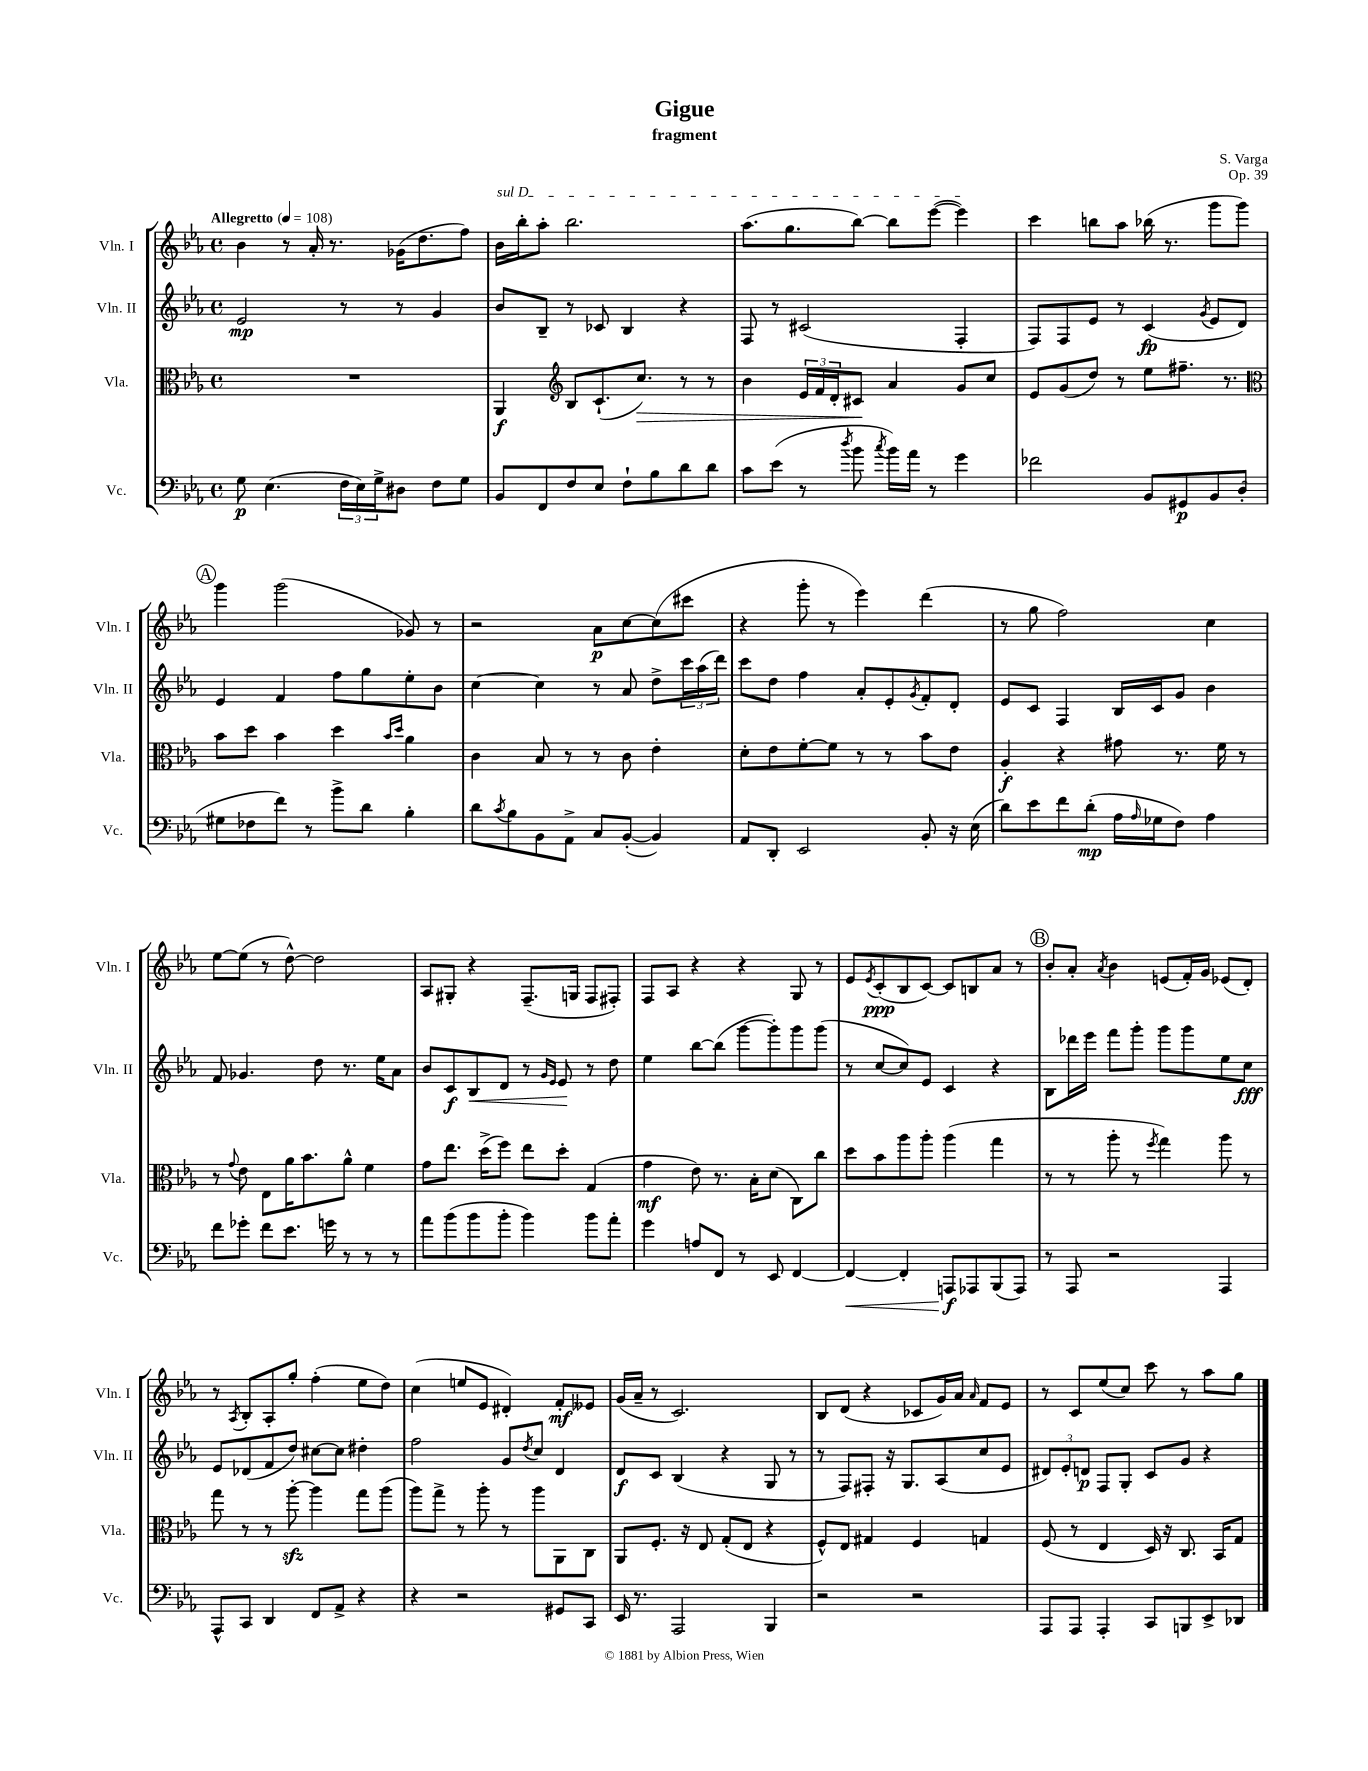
\header { title = "Gigue" composer = "S. Varga" subtitle = "fragment" opus = "Op. 39" }
<<
\new StaffGroup <<
\new Staff = "s0" \with { instrumentName = "Vln. I" shortInstrumentName = "Vln. I" } {
    \clef treble \key ees \major \defaultTimeSignature \time 4/4 \tempo "Allegretto" 4 = 108
    bes'4 r8 aes'16-. r8. ges'16( d''8. f''8) |
    \once \override TextSpanner.bound-details.left.text = \markup { \italic "sul D" } bes'16\startTextSpan bes''16-. aes''8-. bes''2. |
    aes''8.( g''8. bes''8~) bes''8 ees'''8~( ees'''4\stopTextSpan) |
    c'''4 b''8 aes''8 bes''16( r8. g'''8 g'''8) |
    \mark \markup { \circle "A" } g'''4 g'''2( ges'8) r8 |
    r2 aes'8\p c''8~ c''8( cis'''8 |
    r4 g'''8-. r8 ees'''4) d'''4( |
    r8 g''8 f''2) c''4 |
    ees''8~ ees''8( r8 d''8~-^) d''2 |
    aes8 gis8-. r4 f8.--( g16 f8 fis8-.) |
    f8 aes8 r4 r4 g8 r8 |
    ees'8 \acciaccatura { ees'8 } c'8-.\ppp( bes8 c'8~) c'8 b8 aes'8 r8 |
    \mark \markup { \circle "B" } bes'8-. aes'8-. \acciaccatura { aes'8 } bes'4 e'8( f'16-.) g'16 ees'8( d'8-.) |
    r8 \acciaccatura { aes8 } bes8-. aes8-. g''8-. f''4-.( ees''8 d''8) |
    c''4( e''8 ees'8 dis'4-.) f'8-.\mf eeses'8 |
    g'16( aes'16-- r8 c'2.) |
    bes8 d'8( r4 ces'8 g'16) aes'16 \grace { aes'16 } f'8 ees'8 |
    r8 c'8 ees''8( c''8) c'''8 r8 aes''8 g''8 \bar "|." |
}
\new Staff = "s1" \with { instrumentName = "Vln. II" shortInstrumentName = "Vln. II" } {
    \clef treble \key ees \major \defaultTimeSignature \time 4/4
    ees'2\mp r8 r8 g'4 |
    bes'8 bes8-- r8 ces'8 bes4 r4 |
    f8 r8 cis'2( f4-. |
    f8) f8 ees'8 r8 c'4\fp( \acciaccatura { g'8 } ees'8 d'8) |
    \mark \markup { \circle "A" } ees'4 f'4 f''8 g''8 ees''8-. bes'8 |
    c''4~ c''4 r8 aes'8 d''8-> \tuplet 3/2 { c'''16 aes''16( d'''16) } |
    c'''8 d''8 f''4 aes'8-. ees'8-. \acciaccatura { g'8 } f'8-. d'8-. |
    ees'8 c'8 f4 bes16 c'16 g'8 bes'4 |
    f'8 ges'4. d''8 r8. ees''16 aes'8 |
    bes'8 c'8\f bes8\< d'8 r8 \grace { g'16 ees'16 } ees'8\! r8 d''8 |
    ees''4 bes''8~ bes''8( g'''8~ g'''8-.) g'''8 g'''8( |
    r8 c''8~ c''8) ees'8 c'4 r4 |
    \mark \markup { \circle "B" } bes8 des'''16 ees'''16 f'''8 g'''8-. g'''8 g'''8 ees''8 c''8\fff |
    ees'8 des'8( f'8 d''8) cis''8~ cis''8 dis''4-. |
    f''2 g'8 \acciaccatura { d''8 } c''8 d'4 |
    d'8\f c'8 bes4( r4 g8 r8 |
    r8 f8) fis8-. r16 g8. aes8( c''8 ees'8 |
    \tuplet 3/2 { dis'8) ees'8-. d'8\p } f8 g8-. c'8 g'8 r4 \bar "|." |
}
\new Staff = "s2" \with { instrumentName = "Vla." shortInstrumentName = "Vla." } {
    \clef alto \key ees \major \defaultTimeSignature \time 4/4
    R1 |
    aes,4\f \clef treble bes8 c'8.-!( c''8.\>) r8 r8 |
    bes'4 \tuplet 3/2 { ees'16 f'16 d'16-. } cis'8\! aes'4 g'8 c''8 |
    ees'8 g'8( d''8) r8 ees''8 fis''8.-- r8. |
    \mark \markup { \circle "A" } \clef alto bes'8 d''8 bes'4 d''4 \grace { bes'16 d''16 } aes'4 |
    c'4 bes8 r8 r8 c'8 ees'4-. |
    d'8-. ees'8 f'8~-. f'8 r8 r8 bes'8 ees'8 |
    aes4-.\f r4 gis'8 r8. f'16 r8 |
    r8 \appoggiatura { g'8 } ees'8 ees8 aes'16 bes'8. aes'8-^ f'4 |
    g'8 ees''8. d''16->( f''8) ees''8 d''8-. g4( |
    g'4\mf ees'8) r8. bes16-. d'8( c8) c''8 |
    d''8 bes'8 aes''8 aes''8-. aes''4( g''4 |
    \mark \markup { \circle "B" } r8 r8 aes''8-. r8 \acciaccatura { f''8 } g''4) aes''8 r8 |
    g''8 r8 r8 aes''8~-.\sfz aes''4 g''8 aes''8( |
    aes''8) g''8-> r8 aes''8-. r8 aes''8 aes,8 c8 |
    aes,8 f8.-. r16 ees8 g8-.( ees8 r4 |
    f8-^) ees8 gis4 f4 g4 |
    f8( r8 ees4 d16) r16 c8. bes,16 g8 \bar "|." |
}
\new Staff = "s3" \with { instrumentName = "Vc." shortInstrumentName = "Vc." } {
    \clef bass \key ees \major \defaultTimeSignature \time 4/4
    g8\p ees4.( \tuplet 3/2 { f16 ees16) g16-> } dis8 f8 g8 |
    bes,8 f,8 f8 ees8 f8-! bes8 d'8 d'8 |
    c'8 ees'8( r8 \acciaccatura { d''8 } bes'8 \acciaccatura { c''8 } bes'16) aes'16 r8 g'4 |
    fes'2 bes,8 gis,8\p bes,8 d8-.( |
    \mark \markup { \circle "A" } gis8 fes8 f'8) r8 bes'8-> d'8 bes4-. |
    d'8 \acciaccatura { c'8 } bes8 bes,8 aes,8-> c8 bes,8~-.( bes,4) |
    aes,8 d,8-. ees,2 bes,8-. r16 ees16( |
    d'8) ees'8 f'8 d'8-.\mp( aes16 \grace { aes16 } ges16 f8) aes4 |
    f'8 ges'8-. f'8 ees'8. g'16 r8 r8 r8 |
    aes'8 bes'8( bes'8 bes'8-. bes'4) bes'8 aes'8-. |
    g'4 a8 f,8 r8 ees,8 f,4~ |
    f,4~\< f,4-. a,,8\f\! aes,,8 bes,,8( aes,,8) |
    \mark \markup { \circle "B" } r8 aes,,8 r2 aes,,4 |
    aes,,8-^ c,8 d,4 f,8 aes,8-> r4 |
    r4 r2 gis,8 c,8 |
    ees,16 r8. aes,,2 bes,,4 |
    r2 r2 |
    aes,,8 aes,,8 aes,,4-. c,8 b,,8 ees,8-> des,8 \bar "|." |
}
>>
>>
\layout { \context { \Score \remove "Bar_number_engraver" } }
